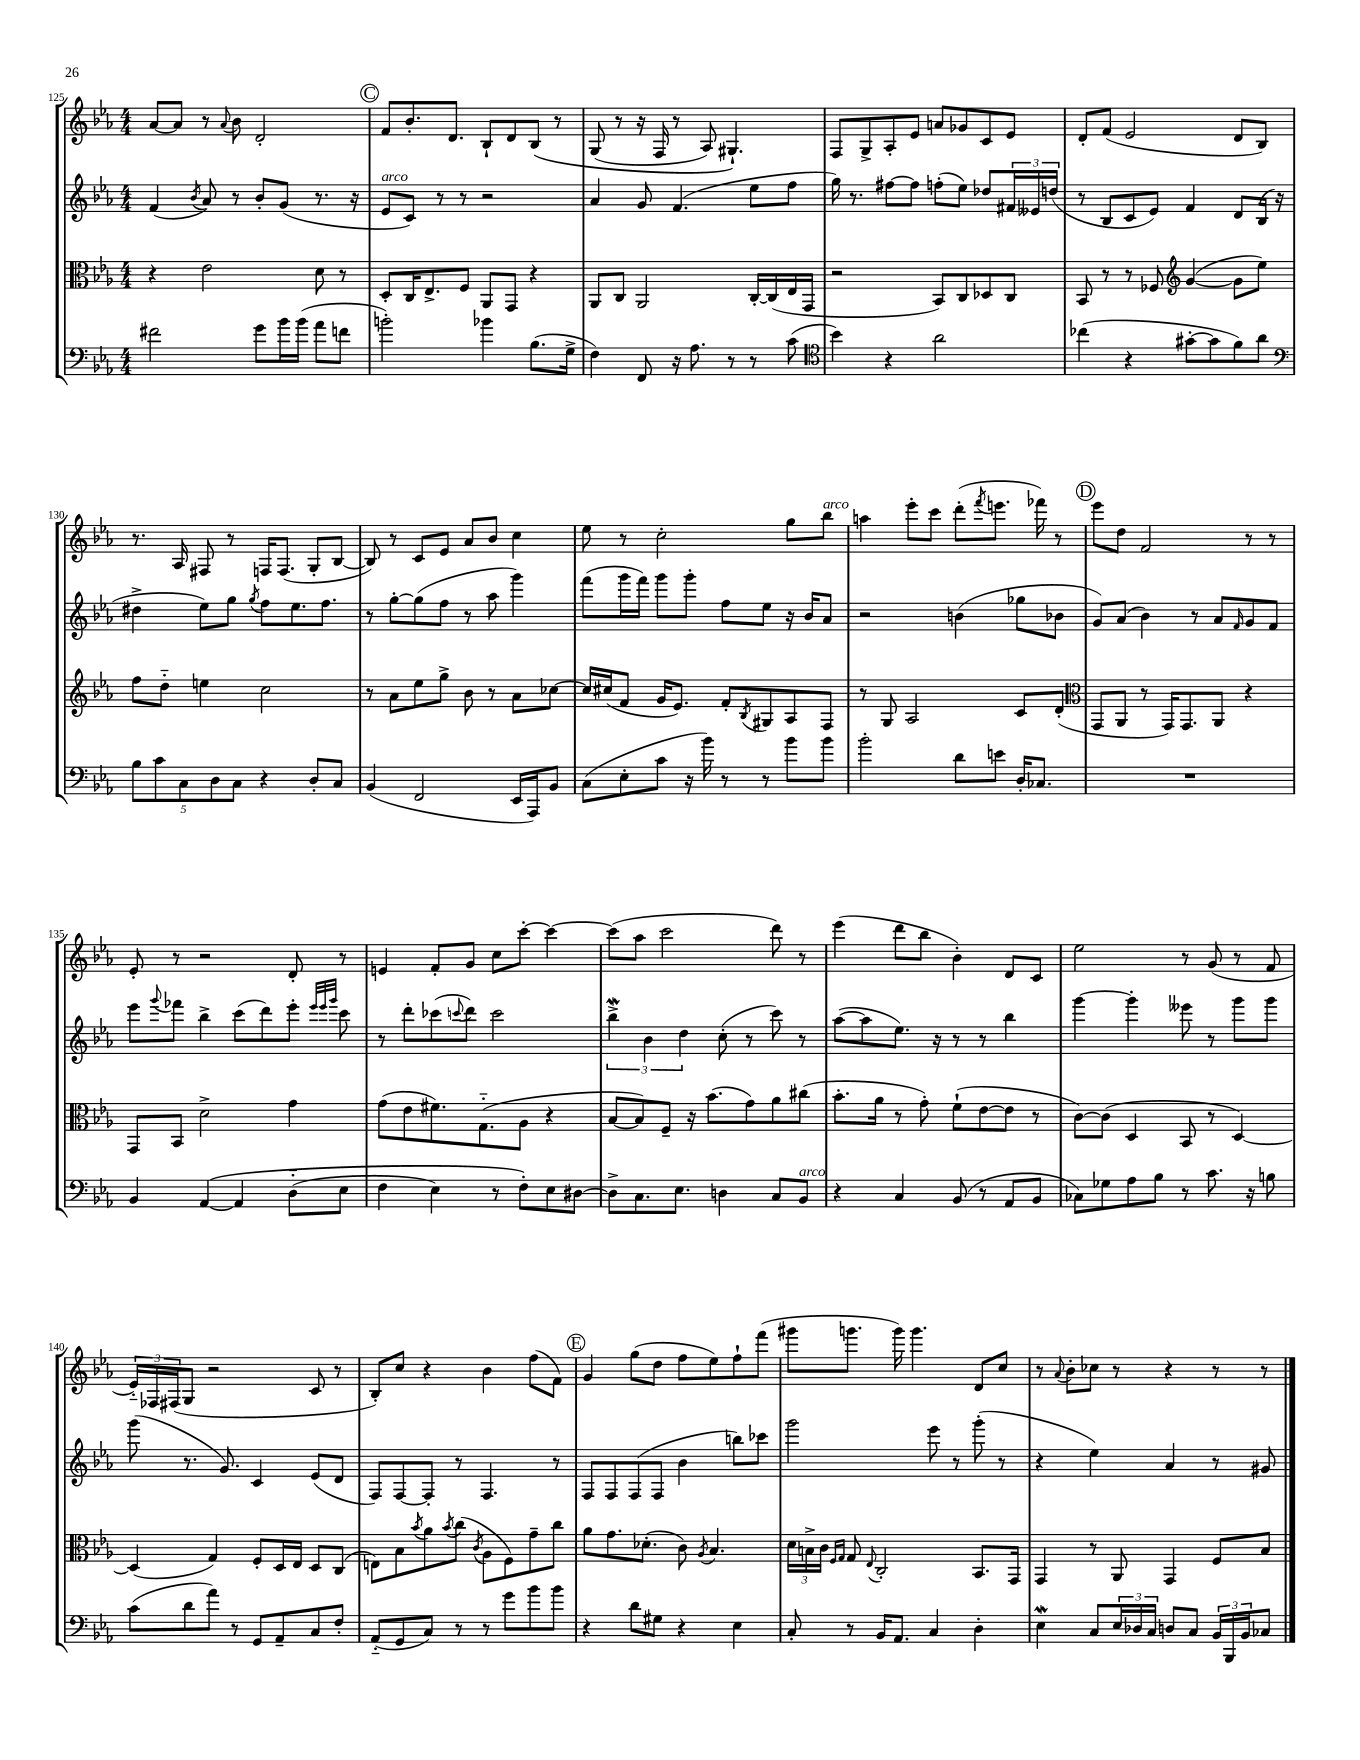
<<
\new StaffGroup <<
\new Staff = "s0" {
    \clef treble \key ees \major \numericTimeSignature \time 4/4
    aes'8~ aes'8 r8 \appoggiatura { aes'8 } bes'8 d'2-. |
    \mark \markup { \circle "C" } f'8 bes'8.-. d'8. bes8-! d'8 bes8\( r8 |
    g8( r8 r16 f16 r8 aes8) gis4.-!\) |
    f8 g8-> aes8-. ees'8 a'8 ges'8 c'8 ees'8 |
    d'8-. f'8( ees'2 d'8 bes8) |
    r8. aes16 fis8 r8 f16 f8.( g8-. bes8~ |
    bes8) r8 c'8 ees'8 aes'8 bes'8 c''4 |
    ees''8 r8 c''2-. g''8 bes''8^\markup { \italic "arco" } |
    a''4 ees'''8-. c'''8 d'''8-.( \acciaccatura { f'''8 } e'''8. fes'''16) r8 |
    \mark \markup { \circle "D" } ees'''8 d''8 f'2 r8 r8 |
    ees'8-. r8 r2 d'8-. r8 |
    e'4 f'8-. g'8 c''8 c'''8~-. c'''4~ |
    c'''8( aes''8 c'''2 d'''8) r8 |
    ees'''4( d'''8 bes''8 bes'4-.) d'8 c'8 |
    ees''2 r8 g'8( r8 f'8 |
    \tuplet 3/2 { ees'16-_) fes16 fis16( } g8 r2 c'8 r8 |
    bes8-.) c''8 r4 bes'4 f''8( f'8) |
    \mark \markup { \circle "E" } g'4 g''8( d''8 f''8 ees''8) f''8-! f'''8( |
    gis'''8 g'''8. g'''16) g'''4. d'8 c''8 |
    r8 \appoggiatura { aes'8 } bes'8-. ces''8 r8 r4 r8 r8 \bar "|." |
}
\new Staff = "s1" {
    \clef treble \key ees \major \numericTimeSignature \time 4/4
    f'4( \acciaccatura { bes'8 } aes'8) r8 bes'8-. g'8( r8. r16 |
    \mark \markup { \circle "C" } ees'8^\markup { \italic "arco" } c'8) r8 r8 r2 |
    aes'4 g'8 f'4.( ees''8 f''8 |
    g''16) r8. fis''8~ fis''8 f''8-.( ees''8) des''8 \tuplet 3/2 { fis'16 eeses'16 d''16( } |
    r8 bes8 c'8 ees'8) f'4 d'8 bes16( r16 |
    dis''4-> ees''8) g''8 \acciaccatura { g''8 } f''8 ees''8. f''8. |
    r8 g''8~-. g''8( f''8 r8 aes''8 g'''4) |
    f'''8( g'''16 f'''16) g'''8 g'''8-. f''8 ees''8 r16 bes'16 aes'8 |
    r2 b'4( ges''8 bes'8 |
    \mark \markup { \circle "D" } g'8) aes'8( bes'4) r8 aes'8 \grace { f'16 } g'8 f'8 |
    ees'''8 \appoggiatura { g'''8 } fes'''8 bes''4-> c'''8( d'''8) ees'''8-. \grace { ees'''32 ees'''32 g'''32 } c'''8 |
    r8 d'''8-. ces'''8( \appoggiatura { c'''8 } d'''8) c'''2 |
    \tuplet 3/2 { bes''4->\mordent bes'4 d''4 } c''8-.( r8 c'''8) r8 |
    aes''8~( aes''8 ees''8.) r16 r8 r8 bes''4 |
    g'''4~ g'''4-. eeses'''8 r8 g'''8 g'''8 |
    g'''8( r8. g'8.) c'4 ees'8( d'8 |
    f8) f8~ f8-. r8 f4. r8 |
    \mark \markup { \circle "E" } f8 f8 f8( f8 bes'4 b''8) ces'''8 |
    g'''2 ees'''8 r8 g'''8-.( r8 |
    r4 ees''4) aes'4 r8 gis'8 \bar "|." |
}
\new Staff = "s2" {
    \clef alto \key ees \major \numericTimeSignature \time 4/4
    r4 ees'2 d'8 r8 |
    \mark \markup { \circle "C" } d8-. c16 ees8.-> f8 aes,8 g,8 r4 |
    aes,8 c8 aes,2 c16~-. c16( ees16 g,16 |
    r2 bes,8) c8 des8 c8 |
    bes,8 r8 r8 fes8 \clef treble g'4~( g'8 ees''8) |
    f''8 d''8-_ e''4 c''2 |
    r8 aes'8 ees''8 g''8-> bes'8 r8 aes'8 ces''8~ |
    ces''16 cis''16( f'8 g'16 ees'8.) f'8-. \acciaccatura { bes8 } gis8 aes8 f8 |
    r8 g8 aes2 c'8 d'8-.( |
    \mark \markup { \circle "D" } \clef alto g,8 aes,8 r8 g,16) g,8. aes,8 r4 |
    g,8 bes,8 d'2-> g'4 |
    g'8( ees'8 fis'8.) g8.-_( aes8 r4 |
    bes8~ bes8) f8-- r16 bes'8.( g'8) aes'8 cis''8( |
    bes'8.-. aes'16 r8 g'8-.) f'8-!( ees'8~ ees'8 r8 |
    c'8~) c'8( d4 bes,8 r8 d4~) |
    d4( g4) f8-. d16 ees16 d8 c8( |
    e8) bes8 \acciaccatura { bes'8 } aes'8 \acciaccatura { bes'8 } c''8( \acciaccatura { c'8 } aes8 f8) g'8-- c''8 |
    \mark \markup { \circle "E" } aes'8 g'8. des'8.-.( c'8) \acciaccatura { aes8 } bes4. |
    \tuplet 3/2 { d'16 b16-> c'16 } \grace { f16 g16 } g8 \appoggiatura { ees8 } c2-. bes,8. g,16 |
    g,4 r8 aes,8 g,4 f8 bes8 \bar "|." |
}
\new Staff = "s3" {
    \clef bass \key ees \major \numericTimeSignature \time 4/4
    fis'2 g'8 bes'16 bes'16( aes'8 f'8 |
    \mark \markup { \circle "C" } b'2-.) bes'4 bes8.( g16-> |
    f4) f,8 r16 aes8. r8 r8 c'8( |
    \clef tenor bes'4) r4 aes'2 |
    ces''4( r4 gis'8~-. gis'8 f'8) aes'8 |
    \clef bass \tuplet 5/4 { bes8 c'8 c8 d8 c8 } r4 d8-. c8 |
    bes,4( f,2 ees,16 aes,,16) bes,8 |
    c8( ees8-. c'8 r16 bes'16) r8 r8 bes'8 bes'8 |
    bes'2-. d'8 e'8 d16-. ces8. |
    \mark \markup { \circle "D" } R1 |
    bes,4 aes,4~\( aes,4 d8-_( ees8 |
    f4 ees4) r8 f8-.\) ees8 dis8~ |
    dis8-> c8. ees8. d4 c8 bes,8^\markup { \italic "arco" } |
    r4 c4 bes,8( r8 aes,8 bes,8 |
    ces8) ges8 aes8 bes8 r8 c'8. r16 b8 |
    c'8( d'8 aes'8) r8 g,8 aes,8-- c8 f8-. |
    aes,8-_( g,8 c8) r8 r8 g'8 bes'8 bes'8 |
    \mark \markup { \circle "E" } r4 d'8 gis8 r4 ees4 |
    c8-. r8 bes,16 aes,8. c4 d4-. |
    ees4\mordent c8 \tuplet 3/2 { ees16 des16 c16 } d8 c8 \tuplet 3/2 { bes,16 bes,,16 bes,16 } ces8 \bar "|." |
}
>>
>>
\layout { \context { \Score currentBarNumber = #125 } }
